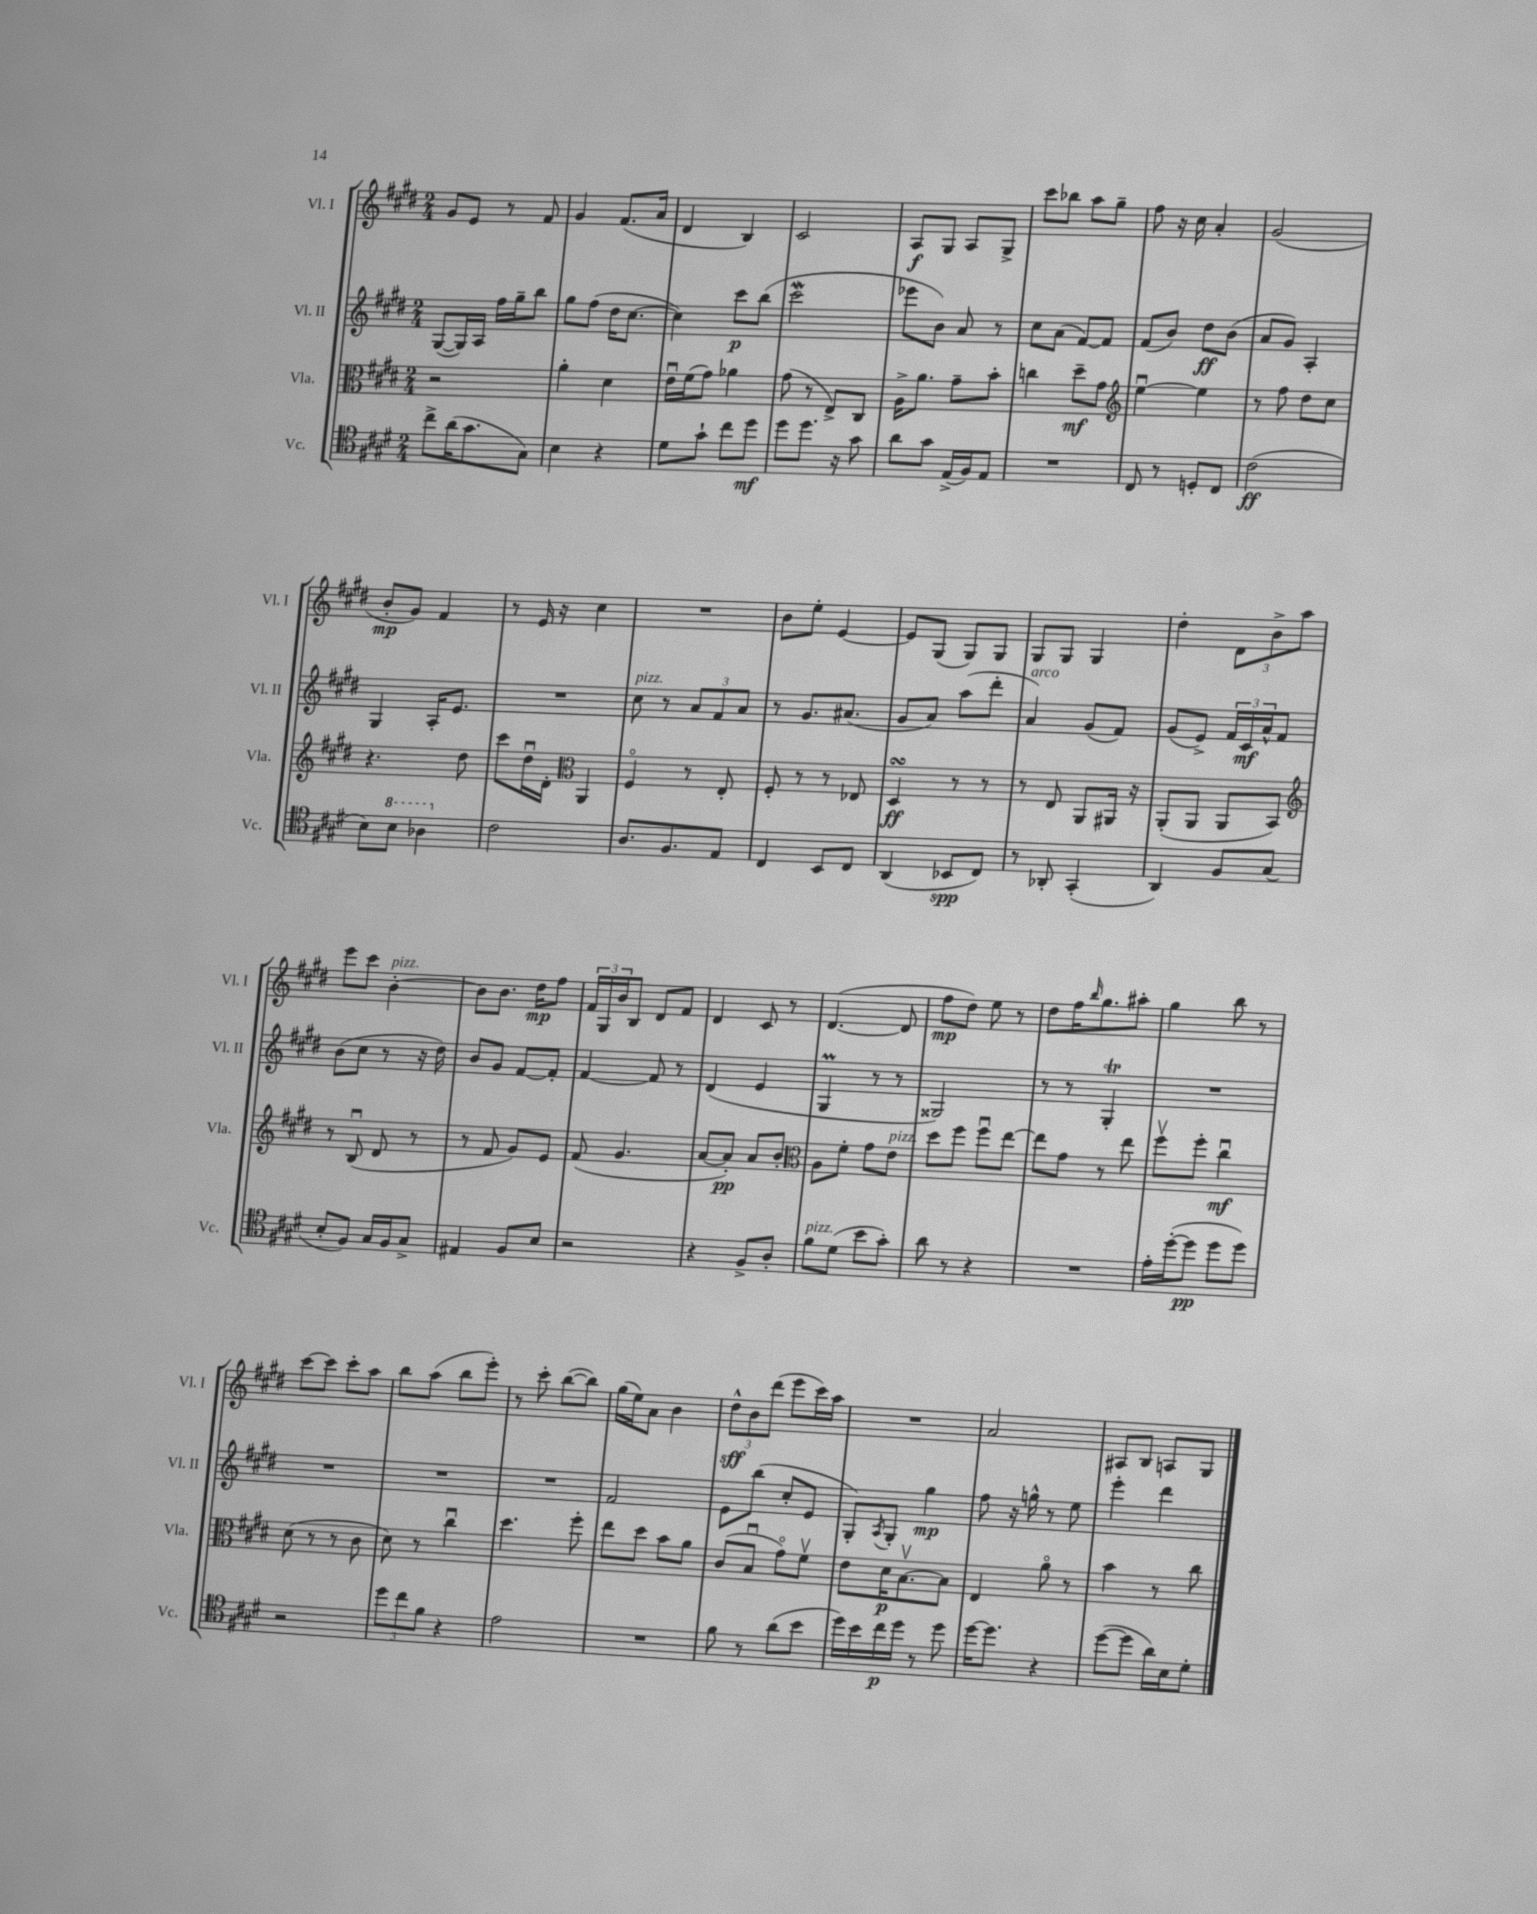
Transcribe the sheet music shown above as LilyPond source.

<<
\new StaffGroup <<
\new Staff = "s0" \with { instrumentName = "Vl. I" shortInstrumentName = "Vl. I" } {
    \clef treble \key e \major \numericTimeSignature \time 2/4
    gis'8 e'8 r8 fis'8 |
    gis'4 fis'8.( a'16 |
    dis'4 b4) |
    cis'2 |
    a8\f gis8 a8 gis8-> |
    cis'''8 bes''8 a''8 gis''8-- |
    fis''8 r16 cis''16 a'4-. |
    gis'2( |
    b'8-.\mp gis'8) fis'4 |
    r8 e'16 r16 cis''4 |
    R2 |
    b'8 e''8-. e'4~ |
    e'8 gis8( gis8) gis8 |
    gis8 gis8 gis4 |
    dis''4-. \tuplet 3/2 { dis'8 b'8-> a''8 } |
    e'''8 cis'''8 b'4~-.^\markup { \italic "pizz." } |
    b'8 b'8. dis''16\mp fis''8 |
    \tuplet 3/2 { fis'16 gis16 b'16 } b8 dis'8 fis'8 |
    dis'4 cis'8 r8 |
    dis'4.~( dis'8 |
    fis''8\mp dis''8) e''8 r8 |
    dis''8 fis''16 \grace { b''16 } gis''8. ais''8-. |
    gis''4 b''8 r8 |
    cis'''8~ cis'''8 cis'''8-. a''8 |
    b''8 a''8( b''8 e'''8-.) |
    r8 cis'''8-. b''8~( b''8) |
    gis''16( e''16) a'8 b'4 |
    \tuplet 3/2 { dis''8-^\sff b'8 dis'''8( } e'''8 cis'''16) a''16 |
    R2 |
    a'2 |
    ais8 b8 a8 gis8 \bar "|." |
}
\new Staff = "s1" \with { instrumentName = "Vl. II" shortInstrumentName = "Vl. II" } {
    \clef treble \key e \major \numericTimeSignature \time 2/4
    gis8~( gis16) a16 fis''16 gis''16-- b''8 |
    gis''8 fis''8( dis''16 cis''8.~ |
    cis''4) cis'''8\p b''8( |
    cis'''2\mordent |
    ees'''8 b'8) a'8 r8 |
    cis''8 a'8( fis'8~) fis'8 |
    fis'8( b'8) dis''8\ff b'8( |
    a'8 gis'8) a4-. |
    gis4 a16-. e'8. |
    R2 |
    cis''8^\markup { \italic "pizz." } r8 \tuplet 3/2 { a'8 fis'8 a'8 } |
    r8 gis'8. ais'8.( |
    gis'8 a'8) a''8( dis'''8-. |
    a'4^\markup { \italic "arco" }) gis'8( fis'8) |
    gis'8( e'8->) \tuplet 3/2 { fis'16 cis'16\mf a'16-^ } fis'8 |
    b'8( cis''8 r8 r16 dis''16) |
    b'8 gis'8 fis'8~ fis'8-. |
    fis'4~ fis'8 r8 |
    dis'4( e'4 |
    gis4\prall r8 r8 |
    gisis2) |
    r8 r8 gis4-.\trill |
    R2 |
    R2 |
    R2 |
    R2 |
    fis'2 |
    e'8 b''8( cis''8-. e'8 |
    gis8-.) \acciaccatura { a8 } gis8-. gis''4\mp |
    fis''8 r16 g''16-^ r8 e''8 |
    e'''4-. dis'''4 \bar "|." |
}
\new Staff = "s2" \with { instrumentName = "Vla." shortInstrumentName = "Vla." } {
    \clef alto \key e \major \numericTimeSignature \time 2/4
    r2 |
    a'4-. dis'4 |
    e'16\downbow fis'16( gis'8) aes'4 |
    gis'8( r8 e8->) cis8 |
    a16-> a'8. gis'8-- b'8-. |
    c''4 dis''8--\mf gis'8 |
    \clef treble e''4~\downbow e''4 |
    r8 fis''8 dis''8 cis''8 |
    r4. dis''8 |
    cis'''8 dis''16\downbow dis'16-. \clef alto a,4 |
    fis4\flageolet r8 e8-. |
    fis8-. r8 r8 ees8 |
    dis4\turn\ff r8 r8 |
    r8 e8 a,8 ais,16 r16 |
    a,8-.( a,8 a,8 b,8) |
    \clef treble r8 b8\downbow( dis'8 r8 |
    r8 fis'8 gis'8) e'8 |
    fis'8( gis'4. |
    a'8~ a'8-.\pp) a'8 b'8-. |
    \clef alto a8 fis'8-. gis'8 e'8^\markup { \italic "pizz." } |
    dis''8 fis''8 fis''8\downbow e''8~ |
    e''8 gis'8 r8 e''8 |
    fis''8\upbow fis''8-. cis''4\downbow\mf |
    dis'8( r8 r8 cis'8 |
    dis'8) r8 cis''4\downbow |
    dis''4. fis''8-. |
    e''8 dis''8 b'8 a'8 |
    cis'8( b8\downbow gis'8\flageolet) fis'8\upbow |
    e'8 dis'16\p b8.~\upbow b8 |
    e4 a'8\flageolet r8 |
    b'4 r8 cis''8 \bar "|." |
}
\new Staff = "s3" \with { instrumentName = "Vc." shortInstrumentName = "Vc." } {
    \clef tenor \key e \major \numericTimeSignature \time 2/4
    cis''8-> a'16( gis'8. gis8) |
    b4 r4 |
    dis'8 gis'8-! cis''8 dis''8\mf |
    dis''8 dis''8. r16 gis'8 |
    a'8 gis'8 e16->( fis16) e8 |
    R2 |
    cis8 r8 d8-. cis8 |
    cis'2\ff( |
    b8) \ottava #1 b'8 aes'4 \ottava #0 |
    cis'2 |
    a8. fis8. e8 |
    cis4 b,8 cis8 |
    a,4( bes,8\spp cis8) |
    r8 aes,8-. gis,4-.( |
    a,4) fis8 gis8( |
    b8-. fis8) gis16 fis16 gis8-> |
    eis4 fis8 b8 |
    r2 |
    r4 fis8-> a8-. |
    fis'8^\markup { \italic "pizz." } dis'8( b'8 gis'8-.) |
    a'8 r8 r4 |
    R2 |
    e'16-. dis''16~-.( dis''8\pp dis''8 dis''8) |
    r2 |
    \tuplet 3/2 { dis''8 cis''8 fis'8 } r4 |
    e'2 |
    R2 |
    fis'8 r8 a'8( b'8 |
    dis''16) b'16 cis''16\p dis''16 r8 dis''8 |
    dis''16~ dis''8. r4 |
    dis''8~( dis''8 a'16) b16 dis'8-. \bar "|." |
}
>>
>>
\layout { \context { \Score \remove "Bar_number_engraver" } }
